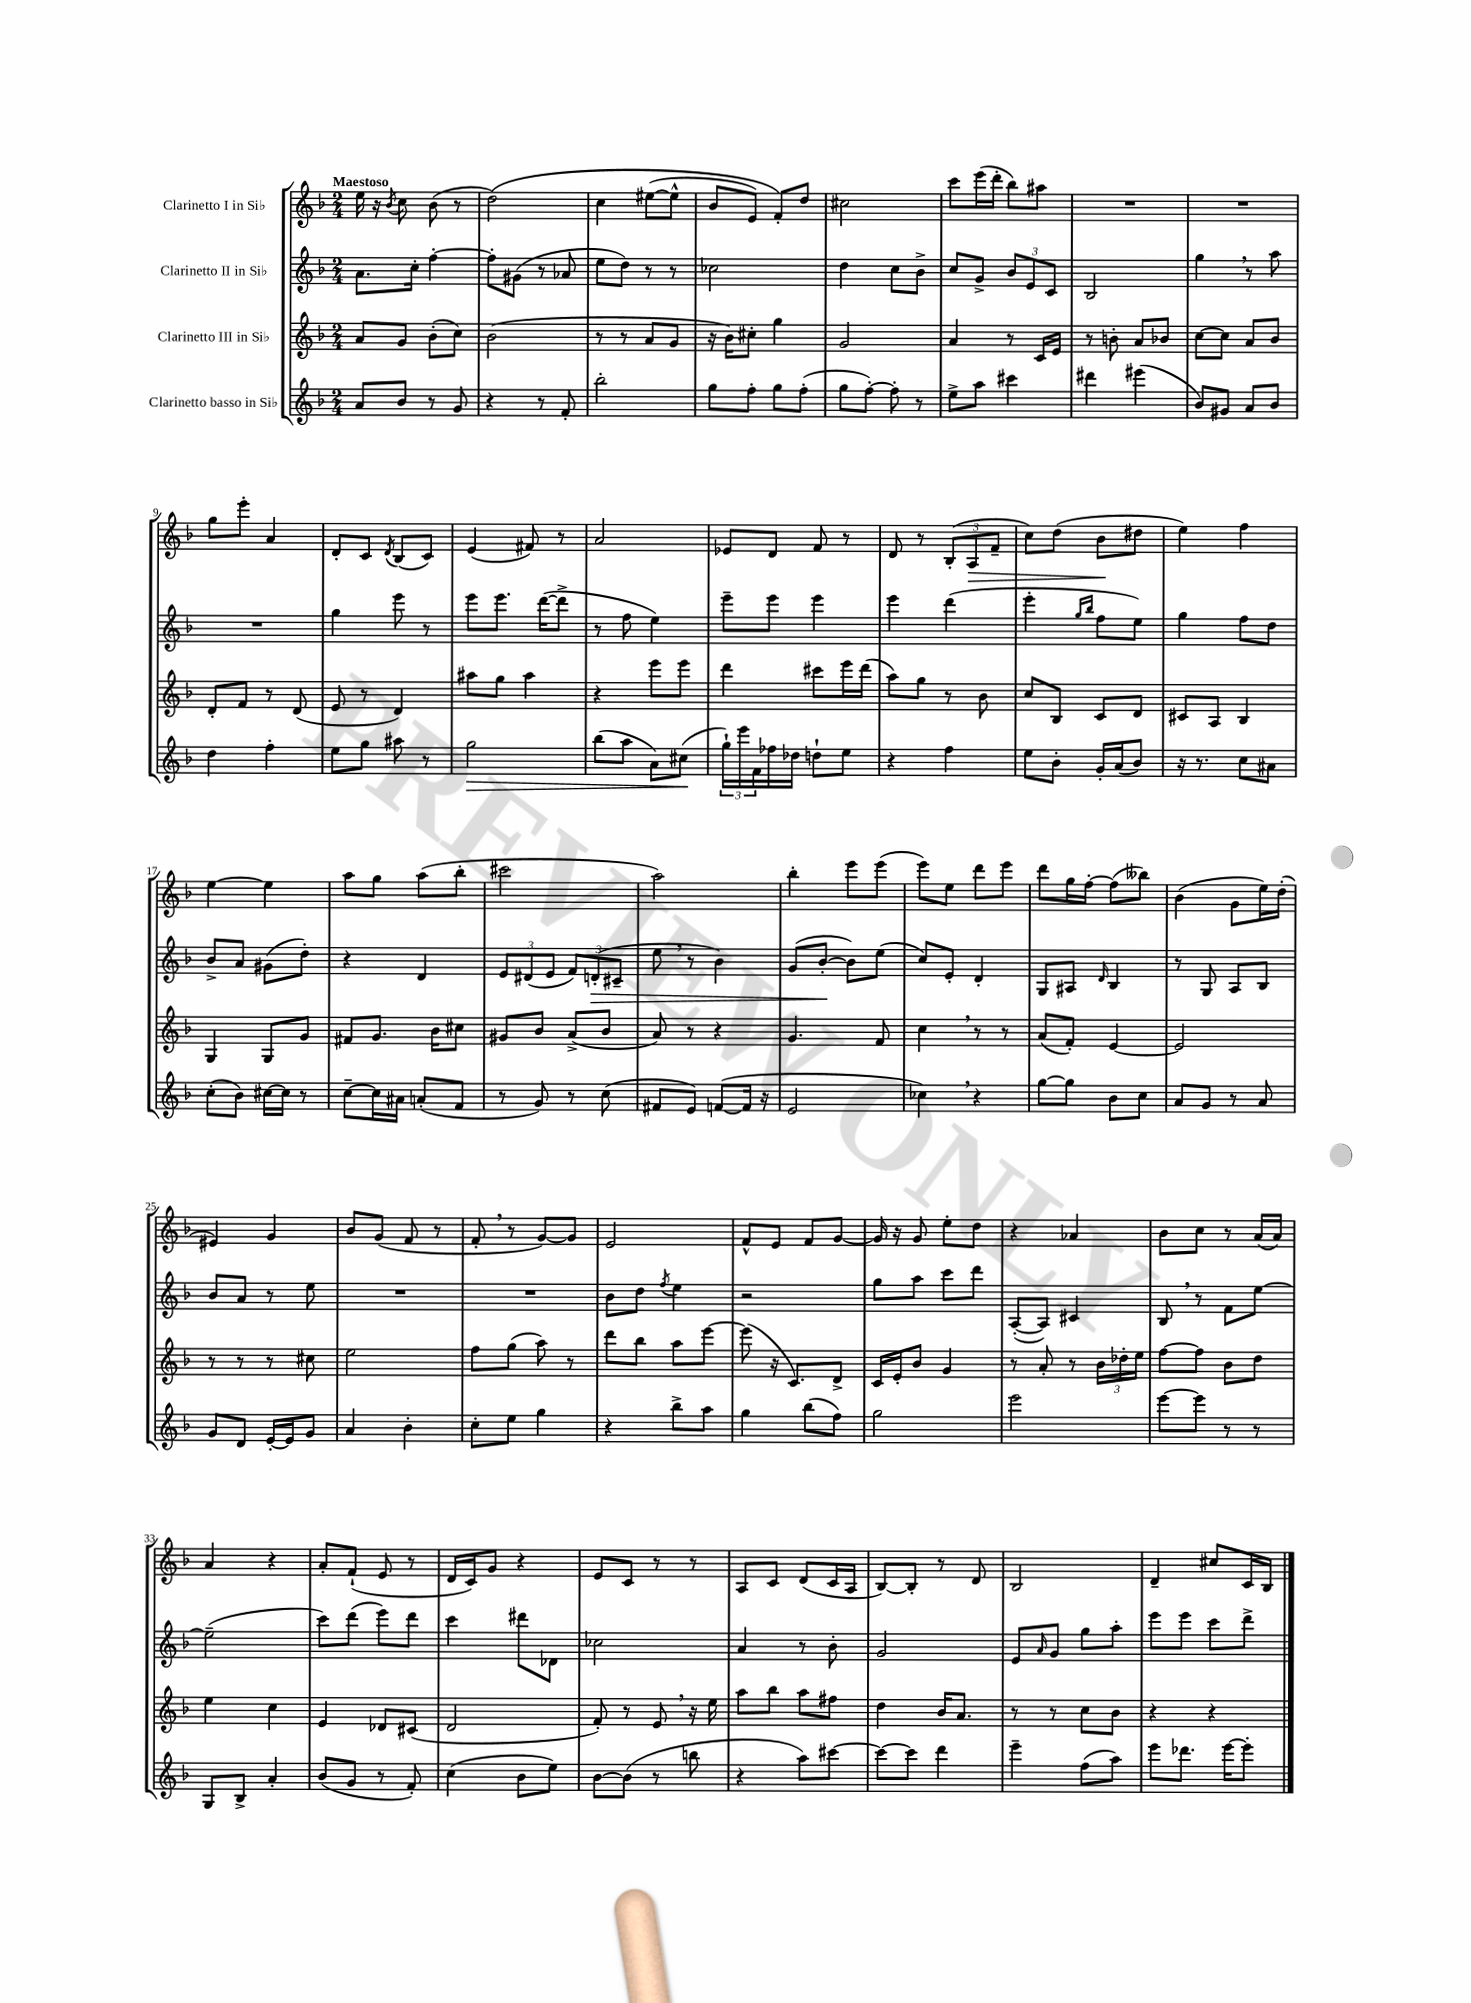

**kern	**kern	**kern	**kern
*staff4	*staff3	*staff2	*staff1
*clefG2	*clefG2	*clefG2	*clefG2
*k[b-]	*k[b-]	*k[b-]	*k[b-]
*M2/4	*M2/4	*M2/4	*M2/4
8a	8a	8.a	16ee
.	.	.	16r
.	.	.	8qb-
8b-	8g	.	8cc
.	.	16cc'	.
8r	(8b-'	[4ff'	(8b-
8g	8cc)	.	8r
=	=	=	=
4r	(2b-	8ff']	&(2dd)
.	.	(8g#	.
8r	.	8r	.
8f'	.	8a-	.
=	=	=	=
2bb-'	8r	8ee	4cc
.	8r	8dd)	.
.	8a	8r	([8ee#
.	8g	8r	8ee#^^]
=	=	=	=
8gg	16r	2cc-	8b-
.	16b-)	.	.
8ff'	8cc#'	.	8e)
8gg	4gg	.	8f'&)
(8ff'	.	.	8dd
=	=	=	=
8gg	2g	4dd	2cc#
[8ff')	.	.	.
8ff']	.	8cc	.
8r	.	8b-^	.
=	=	=	=
8ee^	4a	8cc	8ccc
8aa	.	8g^	(16eee
.	.	.	16ddd'
4ccc#	8r	12b-	8bb-)
.	.	12e	.
.	16c	.	8aa#
.	.	12c	.
.	16e	.	.
=	=	=	=
4ddd#	8r	2B-	2r
.	8b'	.	.
(4eee#	8a	.	.
.	8b-	.	.
=	=	=	=
8b-)	[8cc	4gg	2r
8g#	8cc]	.	.
8a	8a	8r	.
8b-	8b-	8aa	.
=	=	=	=
4dd	8d'	2r	8gg
.	8f	.	8eee'
4ff'	8r	.	4a
.	(8d	.	.
=	=	=	=
8ee	8e	4gg	8d'
8gg	8r	.	8c
.	.	.	8qd
8aa#	4d)	8eee	(8B-
8r	.	8r	8c)
=	=	=	=
2gg	8aa#	8eee	(4e
.	8gg	8.eee	.
.	4aa#	.	8f#)
.	.	([16ddd	.
.	.	8ddd^]	8r
=	=	=	=
(8bb-	4r	8r	2a
8aa	.	8ff	.
8a)	8eee	4ee)	.
(8cc#	8eee	.	.
=	=	=	=
24gg`)	4ddd	8eee~	8e-
24eee	.	.	.
24f	.	.	.
16ff-	.	8eee	8d
16dd-	.	.	.
8dd`	8ccc#	4eee	8f
8ee	16eee	.	8r
.	(16ddd	.	.
=	=	=	=
4r	8aa)	4eee	8d
.	8gg	.	8r
4ff	8r	(4ddd	(12B-'
.	.	.	12A
.	8b-	.	.
.	.	.	12f~
=	=	=	=
8ee	8cc	4eee'	8cc)
8b-'	8B-	.	(8dd
.	.	16qqgg	.
.	.	16qqbb-	.
16g'	8c	8ff	8b-
(16a	.	.	.
8b-)	8d	8ee)	8dd#
=	=	=	=
16r	8c#	4gg	4ee)
8.r	.	.	.
.	8A	.	.
8cc	4B-	8ff	4ff
8a#	.	8dd	.
=	=	=	=
(8cc'	4G	8b-^	[4ee
8b-)	.	8a	.
[16cc#	8G	(8g#	4ee]
16cc#]	.	.	.
8r	8g	8dd')	.
=	=	=	=
[8cc~	8f#	4r	8aa
16cc]	8.g	.	8gg
16a#	.	.	.
(8a'	.	4d	(8aa
.	16b-	.	.
8f	8cc#	.	8bb-'
=	=	=	=
8r	8g#	12e	2ccc#
.	.	(12d#	.
8g)	8b-	.	.
.	.	12e	.
8r	(8a^	12f)	.
.	.	(12d'	.
(8cc	8b-	.	.
.	.	12c#~	.
=	=	=	=
8f#	8a)	8ee	2aa)
8e)	8r	8r	.
([8f	4r	4b-)	.
16f]	.	.	.
16r	.	.	.
=	=	=	=
2e	4.g	(8g	4bb-'
.	.	[8b-'	.
.	.	8b-])	8eee
.	8f	(8ee	(8eee
=	=	=	=
4cc-)	4cc	8cc)	8eee)
.	.	8e'	8ee
4r	8r	4d'	8ddd
.	8r	.	8eee
=	=	=	=
[8gg	(8a	8G	8ddd
8gg]	8f')	8A#	16gg
.	.	.	[16ff'
.	.	16qqd	.
8b-	[4e	4B-	(8ff]
8cc	.	.	8bb--)
=	=	=	=
8a	2e]	8r	(4b-
8g	.	8G	.
8r	.	8A	8g
8a	.	8B-	16ee)
.	.	.	(16dd'
=	=	=	=
8g	8r	8b-	4e#)
8d	8r	8a	.
[16e'	8r	8r	4g
16e]	.	.	.
8g	8cc#	8ee	.
=	=	=	=
4a	2ee	2r	8b-
.	.	.	(8g
4b-'	.	.	8f
.	.	.	8r
=	=	=	=
8cc'	8ff	2r	8f'
8ee	(8gg	.	8r
4gg	8aa)	.	[8g)
.	8r	.	8g]
=	=	=	=
4r	8ddd	8b-	2e
.	8bb-	8dd	.
.	.	8qff	.
8bb-^	8aa	4ee	.
8aa	[8eee	.	.
=	=	=	=
4gg	(8eee]	2r	8f^^
.	16r	.	8e
.	8.c)	.	.
(8bb-	.	.	8f
8ff)	8d^	.	[8g
=	=	=	=
2gg	16c	8gg	16g]
.	16e'	.	16r
.	8b-	8aa	8g
.	4g	8ccc	8ee'
.	.	8ddd	8dd
=	=	=	=
2eee	8r	([8A'	4r
.	8a'	8A])	.
.	8r	4c#	4a-
.	24b-	.	.
.	24dd-'	.	.
.	24ee	.	.
=	=	=	=
[8eee	[8ff	8B-	8b-
8eee]	8ff]	8r	8cc
8r	8b-	8f	8r
8r	8dd	[8ee	(16a
.	.	.	16a)
=	=	=	=
8G	4ee	(2ee~]	4a
8B-^	.	.	.
4a'	4cc	.	4r
=	=	=	=
(8b-	4e	8ccc)	8a'
8g	.	(8ddd	(8f`
8r	8d-	8eee)	8e
8f')	(8c#	8ddd	8r
=	=	=	=
(4cc	2d	4ccc	16d
.	.	.	16c)
.	.	.	8g
8b-	.	8ddd#	4r
8ee)	.	8d-	.
=	=	=	=
[8b-	8f')	2cc-	8e
(8b-]	8r	.	8c
8r	8e	.	8r
8bb	16r	.	8r
.	16ee	.	.
=	=	=	=
4r	8aa	4a	8A
.	8bb-	.	8c
8aa)	8aa	8r	(8d
[8ccc#	8ff#	8b-'	16c
.	.	.	16A
=	=	=	=
8ccc#_	4dd	2g	[8B-)
8ccc#]	.	.	8B-']
4ddd	16b-	.	8r
.	8.a	.	.
.	.	.	8d
=	=	=	=
4eee~	8r	8e	2B-
.	.	16qqa	.
.	8r	8g	.
(8ff	8cc	8gg	.
8aa)	8b-	8aa'	.
=	=	=	=
8eee	4r	8eee	4d~
8.ddd-	.	8eee	.
.	4r	8ccc	8cc#
[16eee	.	.	.
8eee']	.	8ddd^	16c
.	.	.	16B-
==	==	==	==
*-	*-	*-	*-
